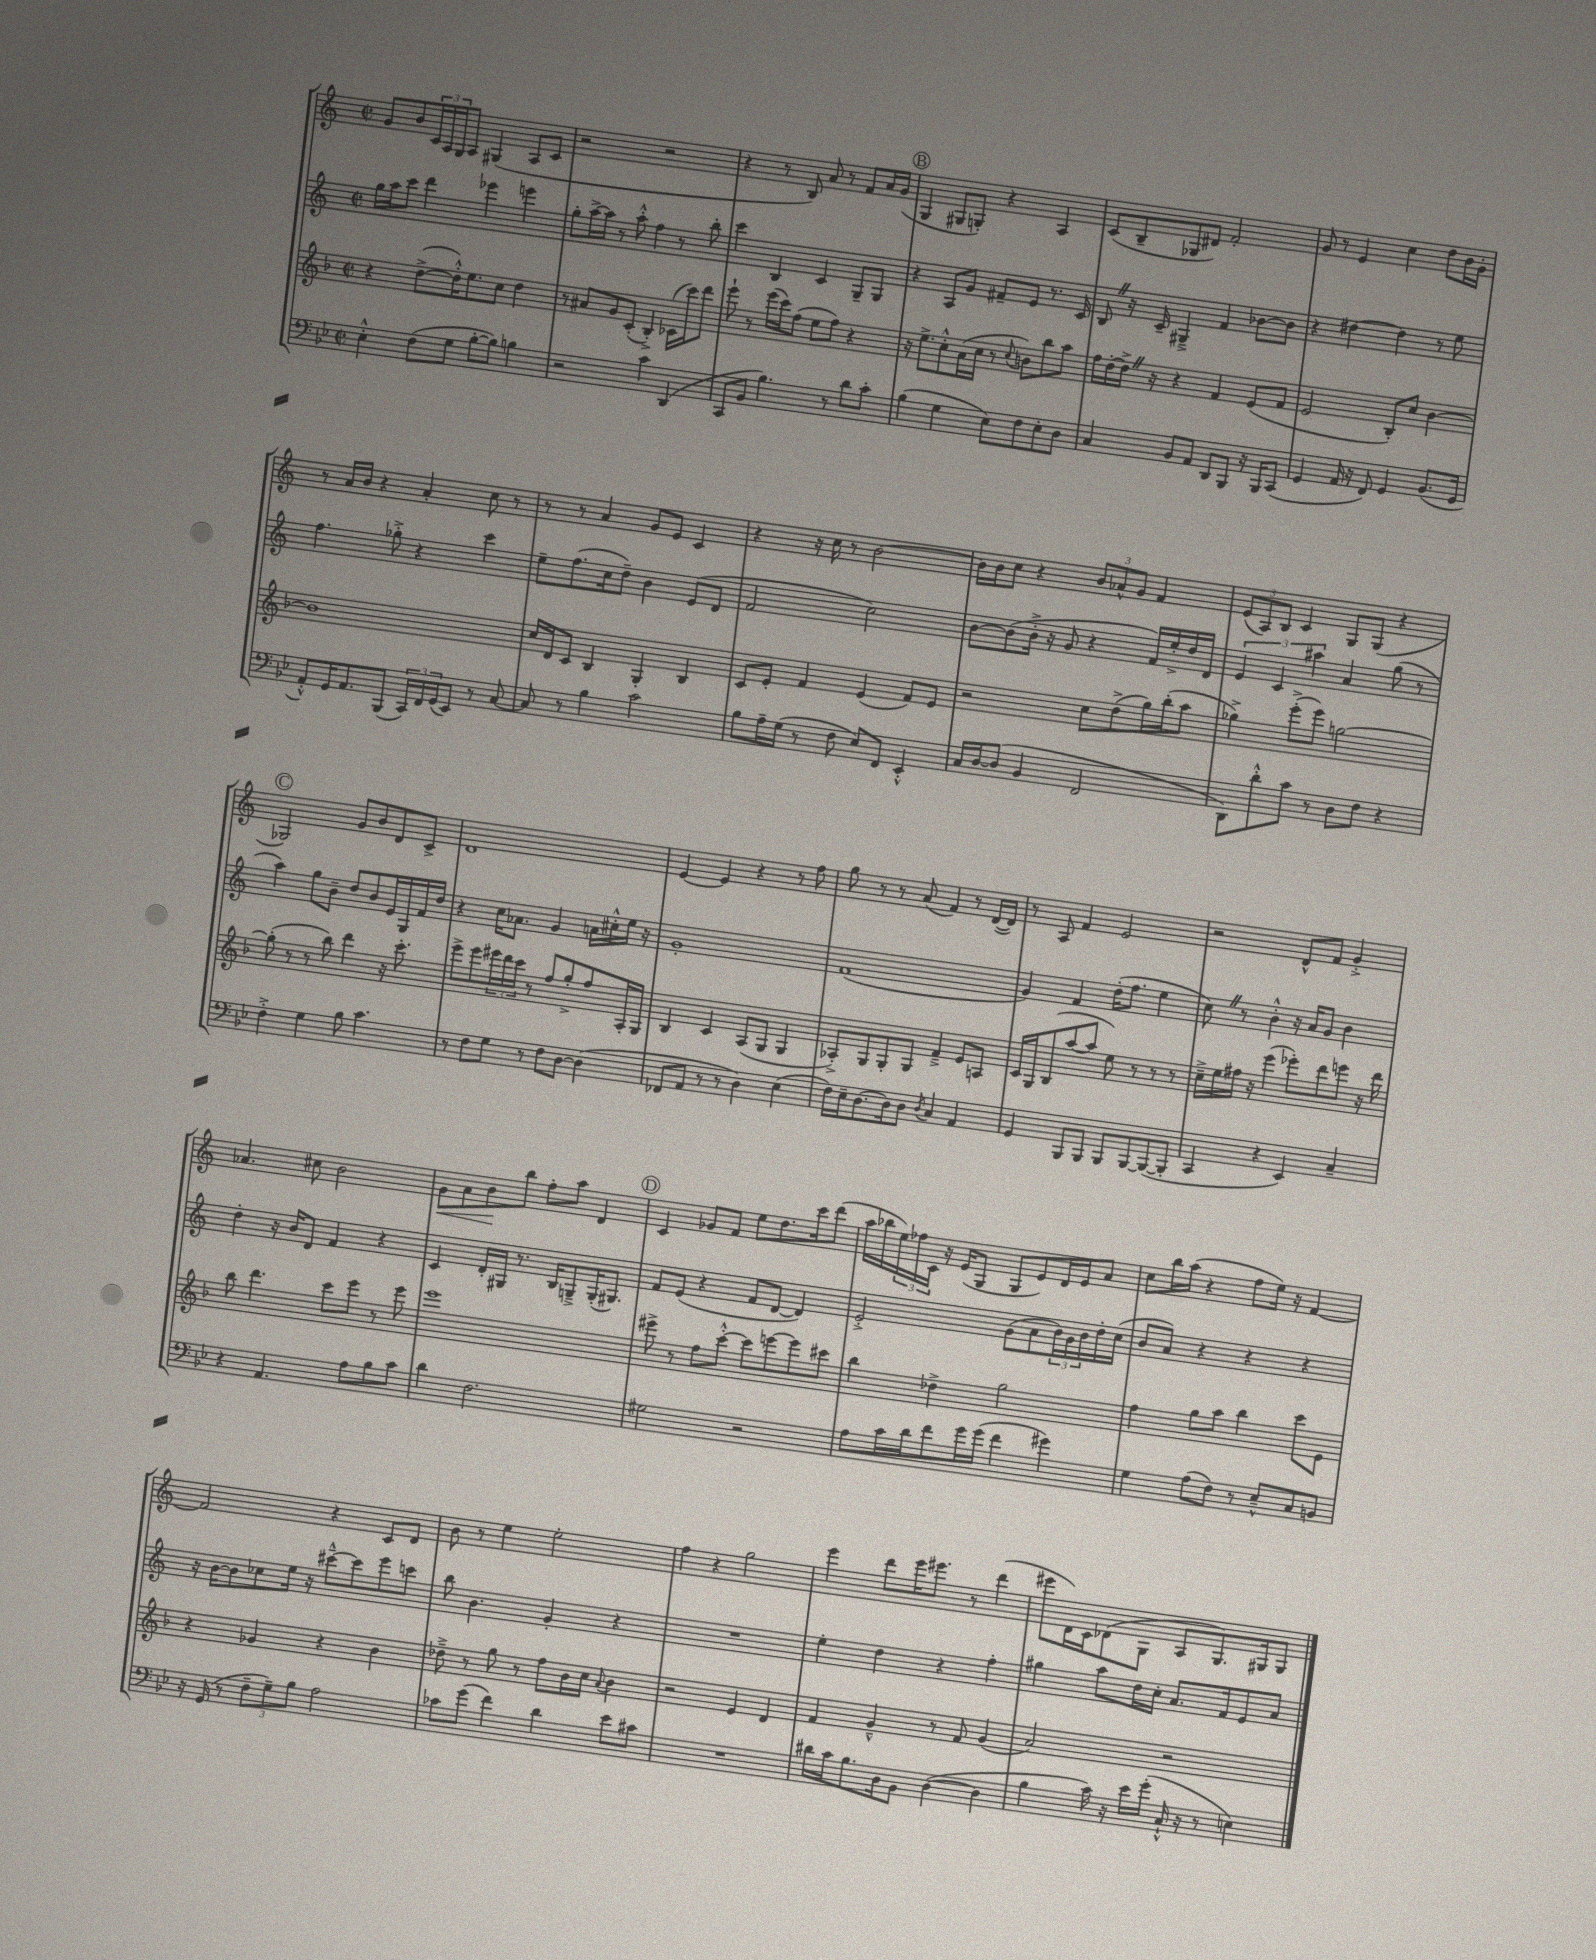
<<
\new StaffGroup <<
\new Staff = "s0" {
    \clef treble \key c \major \defaultTimeSignature \time 2/2
    g'8 b'8 \tuplet 3/2 { c'16 a16 g16 } a8 gis4( a8 c'8 |
    r2 r2 |
    r4 r8 b8) a'8 r8 f'8 a'16 g'16( |
    \mark \markup { \circle "B" } g4 gis8 g8-.) r4 a4 |
    c'8( b8-- ges8 dis'8) f'2-. |
    g'8 r8 e'4 c''4 d''8 b'16 g'16-. |
    r8 a'16 b'16 r4 a'4-. c''8 r8 |
    r8 r8 a'4 g'8 e'8 c'4 |
    r4 r16 c''16 r8 b'2~ |
    b'16 b'16 c''8 r4 \tuplet 3/2 { b'8 aes'8-^ g'8 } f'4 |
    \tuplet 3/2 { e'8( a8) b8 } c'4 g8 g8( r4 |
    \mark \markup { \circle "C" } ges2) g'8 b'8 d'8 c'8-> |
    d'1 |
    e'4~ e'4 r4 r8 f''8 |
    g''8 r8 r8 a'8( f'4) r8 d'16~( d'16) |
    r8 a8 f'4 e'2 |
    r2 d'8-^ f'8 g'4-.-> |
    aes'4. cis''8 b'2 |
    g'8\< a'8 b'8\! b''8 f''8-. a''8 d'4 |
    \mark \markup { \circle "D" } c'4 ges'8 f'8 e''8 d''8. c'''16 d'''8( |
    a''16 bes''16 \tuplet 3/2 { e''16) fes''16 c'16 } r16 e'16( g8 g8 e'8) d'16 e'16 a'8 |
    c''8 b''16 a''16( r4 f''8 e''16) r16 f'4~ |
    f'2 r4 c'8 d'8 |
    b'8 r8 e''4 e''2-. |
    f''4 r4 g''2 |
    e'''4 d'''8 e'''16 eis'''8. r8 d'''4( |
    eis'''8 d'16) c'16 des'8( g8 a8 g8.) gis16 gis8 \bar "|." |
}
\new Staff = "s1" {
    \clef treble \key c \major \defaultTimeSignature \time 2/2
    g''16 a''16 c'''8 d'''4 ees'''4 e'''4 |
    g''8-. a''16~-> a''16 r8 a''8-.-^ f''4 r8 b''8-. |
    c'''4 b4 c'4 g8-- g8 |
    \mark \markup { \circle "B" } r4 a8 g'8 fis'8-- e'8 r8. c'16 |
    b8 \once \override BreathingSign.text = \markup { \musicglyph "scripts.caesura.straight" } \breathe r16 c'16-- gis4---> f'4 bes'8~ bes'8 |
    r4 dis''4~ dis''4 r8 e''8 |
    f''4. ges''8-.-> r4 c'''4 |
    e''8-- f''8.( c''16 d''8--) b'4 e'8( d'8 |
    f'2 c''2) |
    b'8~ b'8( b'16-.-> r16 g'8 r4 f'16) e''16-.-> d''16 d'16 |
    \tuplet 3/2 { e'4 c'4 ais''4 } a'4 g''8( r8 |
    \mark \markup { \circle "C" } a''4) g''8 b'8-- d''8 b'8 e'16 g16 f'16 d''16 |
    r4 c''16 aes'8. g'4 a'16 cis''16-.-^ e''16 r16 |
    g'1-. |
    f'1( |
    g'4) f'4 d''16-.( f''8. e''4 |
    c''8) \once \override BreathingSign.text = \markup { \musicglyph "scripts.caesura.straight" } \breathe r8 b'4-.-^ r16 a'16 g'8 b'4 |
    d''4-. r16 b'16 d'8 f'4 r4 |
    c'4 d'16-. gis16 r8. b16 g8---> g16-.( gis8.) |
    \mark \markup { \circle "D" } f'8 e'8( r4 f'8 d'8~ d'4) |
    e'2-.-> g'8( a'8 \tuplet 3/2 { b'16) g'16 b'16 } d''16-. c''16( |
    b'8 a'8) r4 r4 r4 |
    r16 b'16~ b'8 ces''8 e''16 r16 cis'''8~---^ cis'''8 e'''8 c'''8 |
    b''8 b'4. g'4-. r4 |
    R1 |
    e''4-. d''4 r4 f''4-. |
    gis''4 a''8 d''16 c''16-. a'8. f'16 e'8 a'8 \bar "|." |
}
\new Staff = "s2" {
    \clef treble \key f \major \defaultTimeSignature \time 2/2
    r4 d''8~->( d''16-.-^) e''8. c''8 d''4 |
    r8 ais'8 g'8 c'8-.( bes4-.->) ces'16( c'''16) d'''8 |
    e'''8-! r8 e'''16( c'''16) f''8( e''8 f''8) r4 |
    \mark \markup { \circle "B" } r16 e''8.-> c''8-.-^ a'16( c''16 r8 \appoggiatura { c''8 } b'8) bes''8 a''8 |
    f''16 d''16~-. d''16-> \once \override BreathingSign.text = \markup { \musicglyph "scripts.caesura.straight" } \breathe r16 r4 f'4 e'8( f'8 |
    e'2 bes8-.) c''8 bes'4~ |
    bes'1 |
    c''16 d'16 c'8 bes4 g4-. bes4 |
    c'8 e'8-. f'4 e'4( f'8) e'8 |
    r2 c''8 d''8->( g''16) bes''16-.( a''8 |
    ges''4->) e'''8-.->( e'''8) g''2~ |
    \mark \markup { \circle "C" } g''8-.( r8 r8 bes''8) d'''4 r16 c'''8.-. |
    e'''8-> e'''8 \tuplet 3/2 { eis'''16 d'''16 c'''16 } r8 f''8 g''8-.-> f''8 a16-. g16 |
    bes4 c'4 a8( g8 g4 |
    aes8-.->) g8 g8-. g8 f'4---> e'8 a8 |
    c'16 g16 bes8( a''8~ a''8 e''8) r8 r8 r8 |
    c''16---> e''16 fis''16 r16 e'''4( ees'''8-.) d'''8 e'''8 r16 d'''16 |
    bes''8 d'''4. c'''8 e'''8 r8 e'''8 |
    e'''1 |
    \mark \markup { \circle "D" } eis'''8-> r8 f''8 c'''8~-.-^ c'''8 e'''8~ e'''8 cis'''8 |
    bes''4 des''4-> g''2 |
    f''4 g''8 a''8 bes''4 c'''8 e'8 |
    r4 ges'4 r4 bes'4 |
    des''8---> r8 g''8 r8 f''8 bes'16 c''16 \appoggiatura { a'8 } bes'4 |
    r2 e'4 d'4 |
    f'4 g'4---^ r8 f'8 g'4( |
    a'2) r2 \bar "|." |
}
\new Staff = "s3" {
    \clef bass \key bes \major \defaultTimeSignature \time 2/2
    ees4-.-^ f8( g8 bes8~-. bes8) b4 |
    r2 c'4 d,4( |
    c,8 bes,8 bes4.) r8 d'8 c'8-. |
    \mark \markup { \circle "B" } bes4( g4 ees8) f8 ees8-. d8 |
    c4 bes,8 a,8 d,8 bes,,8 r16 bes,,16 c,8( |
    g,4 a,16 r16 f,8) g,4 bes,8.( g,16 |
    a,8-.-^) g,16 a,8. bes,,8( \tuplet 3/2 { c,16) f,16 g,16( } ees,8) r8 c8~ |
    c8 r8 bes4 c'2 |
    bes8 a16-- g16( r8 f8 ees8) f,8 ees,4-.-^ |
    c16 d16~ d8( bes,4 f,2 |
    d,8) d'8-.-^ c'8 r8 d8 f8 r4 |
    \mark \markup { \circle "C" } f4-.-> g4 bes8 c'4. |
    r8 f8 g8 r8 f8 d8~ d4( |
    fes,8 a,8 r8 r8 d4) ees4( |
    f16) ees16-- d8.~ d16 d8 \acciaccatura { d8 } c4 a,4 |
    g,4 bes,,8 bes,,8 bes,,8 bes,,8~ bes,,8~( bes,,8-. |
    c,4 r4 ees,4) c4-- |
    r4 a,4. a8 bes8 c'8 |
    d'4 f2. |
    \mark \markup { \circle "D" } gis2 r2 |
    a8 c'16 d'16 f'8 g'16 g'16( f'4 gis'4) |
    g4 a8( f8) r8 ees8---^ c8 b,8 |
    r16 g,16( r8 \tuplet 3/2 { f8-- g8--) bes8 } a2 |
    ces'8 g'8( f'4) d'4 ees'8 cis'8 |
    R1 |
    dis'16 c'16 bes8. d16 bes,8 d4~( d4 |
    bes4 c'16) r16 ees'16 g'16-.( c16-!-^ r16 r8 e4) \bar "|." |
}
>>
>>
\layout { \context { \Score \remove "Bar_number_engraver" } }
